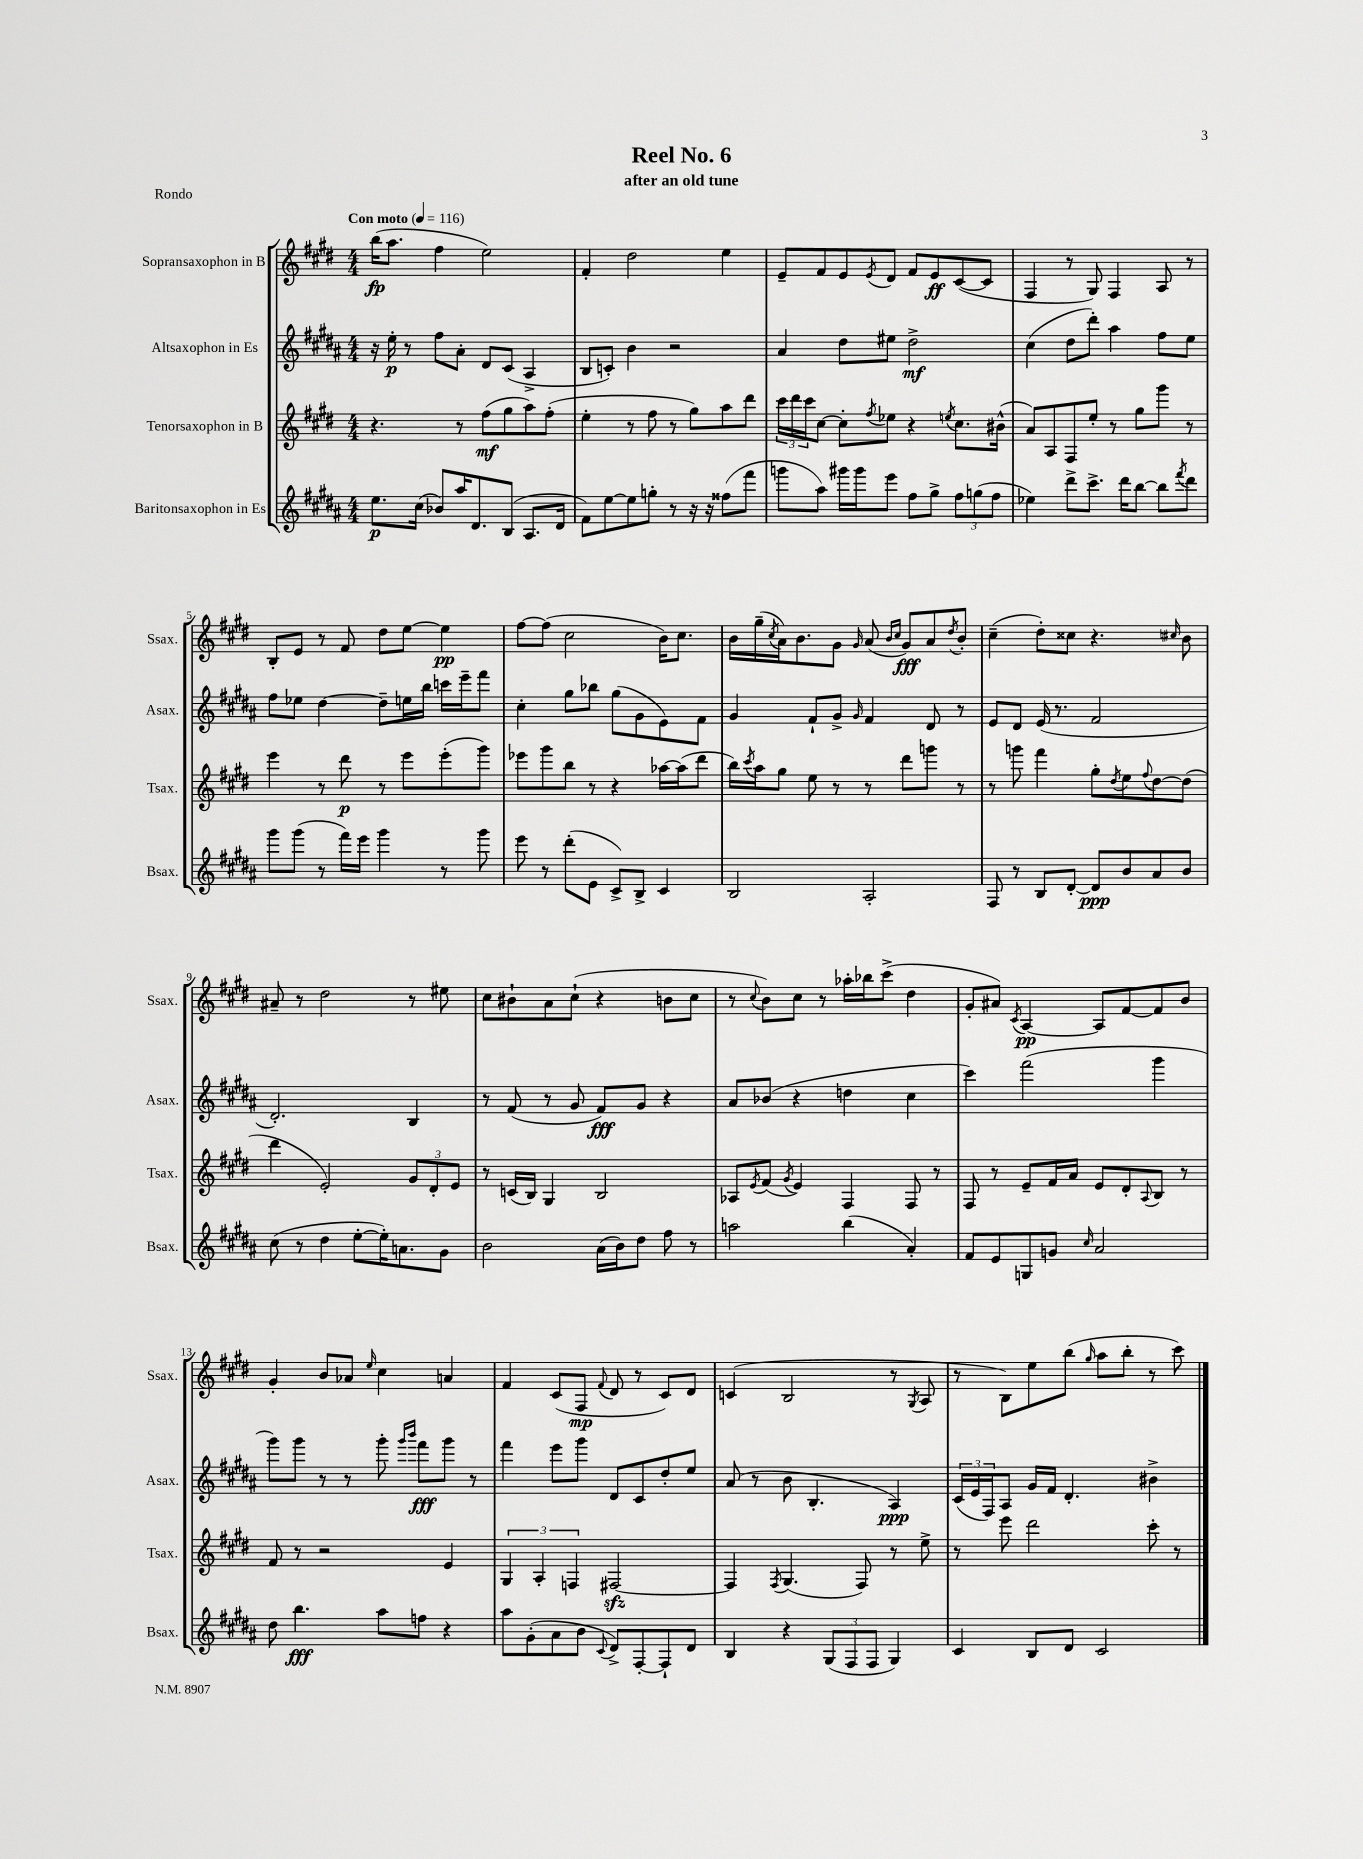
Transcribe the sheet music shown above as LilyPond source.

\header { title = "Reel No. 6" subtitle = "after an old tune" piece = "Rondo" }
<<
\new StaffGroup <<
\new Staff = "s0" \with { instrumentName = "Sopransaxophon in B" shortInstrumentName = "Ssax." } {
    \clef treble \key e \major \numericTimeSignature \time 4/4 \tempo "Con moto" 4 = 116
    b''16\fp( a''8. fis''4 e''2) |
    fis'4-. dis''2 e''4 |
    e'8-- fis'8 e'8 \acciaccatura { e'8 } dis'8 fis'8 e'8\ff cis'8~( cis'8 |
    fis4 r8 gis8) fis4 a8 r8 |
    b8-. e'8 r8 fis'8 dis''8 e''8~ e''4\pp |
    fis''8~ fis''8( cis''2 b'16) cis''8. |
    b'16 gis''16--( \acciaccatura { cis''8 } a'16) b'8. gis'8 \grace { gis'16 } a'8( \grace { b'16 cis''16 } gis'8\fff) a'8 \acciaccatura { dis''8 } b'8-. |
    cis''4--( dis''8-.) cisis''8 r4. \grace { cis''16 } b'8 |
    ais'8-- r8 dis''2 r8 eis''8 |
    cis''8 bis'8-! a'8 cis''8-!( r4 b'8 cis''8 |
    r8 \appoggiatura { cis''8 } b'8) cis''8 r8 aes''16-. bes''16 cis'''8->( dis''4 |
    gis'8-. ais'8) \acciaccatura { cis'8 } a4~\pp a8 fis'8~ fis'8 b'8 |
    gis'4-. b'8 aes'8 \grace { e''16 } cis''4 a'4 |
    fis'4 cis'8( fis8\mp \appoggiatura { fis'8 } dis'8 r8 cis'8) dis'8 |
    c'4( b2 r8 \acciaccatura { gis8 } a8 |
    r8 b8) e''8 b''8( \grace { gis''16 } a''8 b''8-. r8 cis'''8) \bar "|." |
}
\new Staff = "s1" \with { instrumentName = "Altsaxophon in Es" shortInstrumentName = "Asax." } {
    \clef treble \key b \major \numericTimeSignature \time 4/4
    r16 e''16-.\p r8 fis''8 ais'8-. dis'8 cis'8( ais4-> |
    b8 c'8-.) b'4 r2 |
    ais'4 dis''8 eis''8 dis''2->\mf |
    cis''4( dis''8 dis'''8-.) ais''4 fis''8 e''8 |
    fis''8 ees''8 dis''4~ dis''8-- e''16 b''16 c'''16 e'''16-- fis'''8 |
    cis''4-. gis''8 bes''8 gis''8( gis'8 e'8) fis'8 |
    gis'4 fis'8-! gis'8-> \grace { gis'16 } fis'4 dis'8 r8 |
    e'8 dis'8 e'16( r8. fis'2 |
    dis'2.-.) b4 |
    r8 fis'8( r8 gis'8 fis'8\fff) gis'8 r4 |
    ais'8 bes'8( r4 d''4 cis''4 |
    cis'''4) fis'''2( gis'''4 |
    gis'''8) gis'''8 r8 r8 gis'''8-. \grace { gis'''16 b'''16 } fis'''8\fff gis'''8 r8 |
    fis'''4 e'''8 gis'''8 dis'8 cis'8 dis''8-. e''8 |
    ais'8( r8 b'8 b4.-. ais4\ppp) |
    \tuplet 3/2 { cis'16( e'16 fis16) } ais8 gis'16 fis'16 dis'4.-. bis'4-> \bar "|." |
}
\new Staff = "s2" \with { instrumentName = "Tenorsaxophon in B" shortInstrumentName = "Tsax." } {
    \clef treble \key e \major \numericTimeSignature \time 4/4
    r4. r8 fis''8\mf( gis''8 a''8) fis''8-.( |
    e''4-. r8 fis''8 r8 gis''8) a''8 dis'''8 |
    \tuplet 3/2 { cis'''16 dis'''16 cis'''16 } cis''8~ cis''8-. \acciaccatura { fis''8 } ees''8 r4 \acciaccatura { e''8 } cis''8. bis'16-^( |
    a'8) a8 fis8 e''8-. r8 gis''8 gis'''8 r8 |
    e'''4 r8 dis'''8\p r8 e'''8 e'''8-.( gis'''8) |
    ees'''8 gis'''8 b''8 r8 r4 aes''16~ aes''16( dis'''8 |
    b''16) \acciaccatura { cis'''8 } a''16 gis''8 e''8 r8 r8 dis'''8 g'''8 r8 |
    r8 g'''8 fis'''4 gis''8-. \acciaccatura { dis''8 } e''8 \appoggiatura { fis''8 } dis''8~ dis''8( |
    dis'''4 e'2-.) \tuplet 3/2 { gis'8 dis'8-. e'8 } |
    r8 c'16( b16) gis4 b2 |
    aes8 \acciaccatura { e'8 } fis'8( \acciaccatura { gis'8 } e'4) fis4 fis8 r8 |
    fis8 r8 e'8-- fis'16 a'16 e'8 dis'8-. \appoggiatura { a8 } b8 r8 |
    fis'8 r8 r2 e'4 |
    \tuplet 3/2 { gis4 a4-. f4 } fis2~\sfz |
    fis4 \acciaccatura { fis8 } gis4.( fis8) r8 e''8-> |
    r8 e'''8 dis'''2 cis'''8-. r8 \bar "|." |
}
\new Staff = "s3" \with { instrumentName = "Baritonsaxophon in Es" shortInstrumentName = "Bsax." } {
    \clef treble \key b \major \numericTimeSignature \time 4/4
    e''8.\p cis''16( bes'8) ais''16 dis'8. b8( ais8. dis'16 |
    fis'8) e''8~ e''8 g''8-. r8 r16 r16 fisis''8( fis'''8 |
    g'''8 ais''8) gis'''16 gis'''16 e'''8 fis''8 gis''8-> \tuplet 3/2 { fis''8 g''8( fis''8 } |
    ees''4) dis'''8-> cis'''8.-> dis'''16 b''8~ b''8 \acciaccatura { fis'''8 } dis'''8 |
    gis'''8 gis'''8( r8 fis'''16) e'''16 gis'''4 r8 gis'''8 |
    e'''8 r8 dis'''8-.( e'8 cis'8->) b8-> cis'4 |
    b2 ais2-. |
    fis8 r8 b8 dis'8~-. dis'8\ppp b'8 ais'8 b'8 |
    cis''8( r8 dis''4 e''8~-. e''16-.) a'8. gis'8 |
    b'2 ais'16( b'16) dis''8 fis''8 r8 |
    a''2 b''4( ais'4-.) |
    fis'8 e'8 g8 g'8 \grace { cis''16 } ais'2 |
    dis''8 b''4.\fff ais''8 f''8 r4 |
    ais''8 gis'8-.( ais'8 b'8 \appoggiatura { cis'8 } dis'8->) fis8~-. fis8-! dis'8 |
    b4 r4 \tuplet 3/2 { gis8( fis8 fis8 } gis4) |
    cis'4 b8 dis'8 cis'2 \bar "|." |
}
>>
>>
